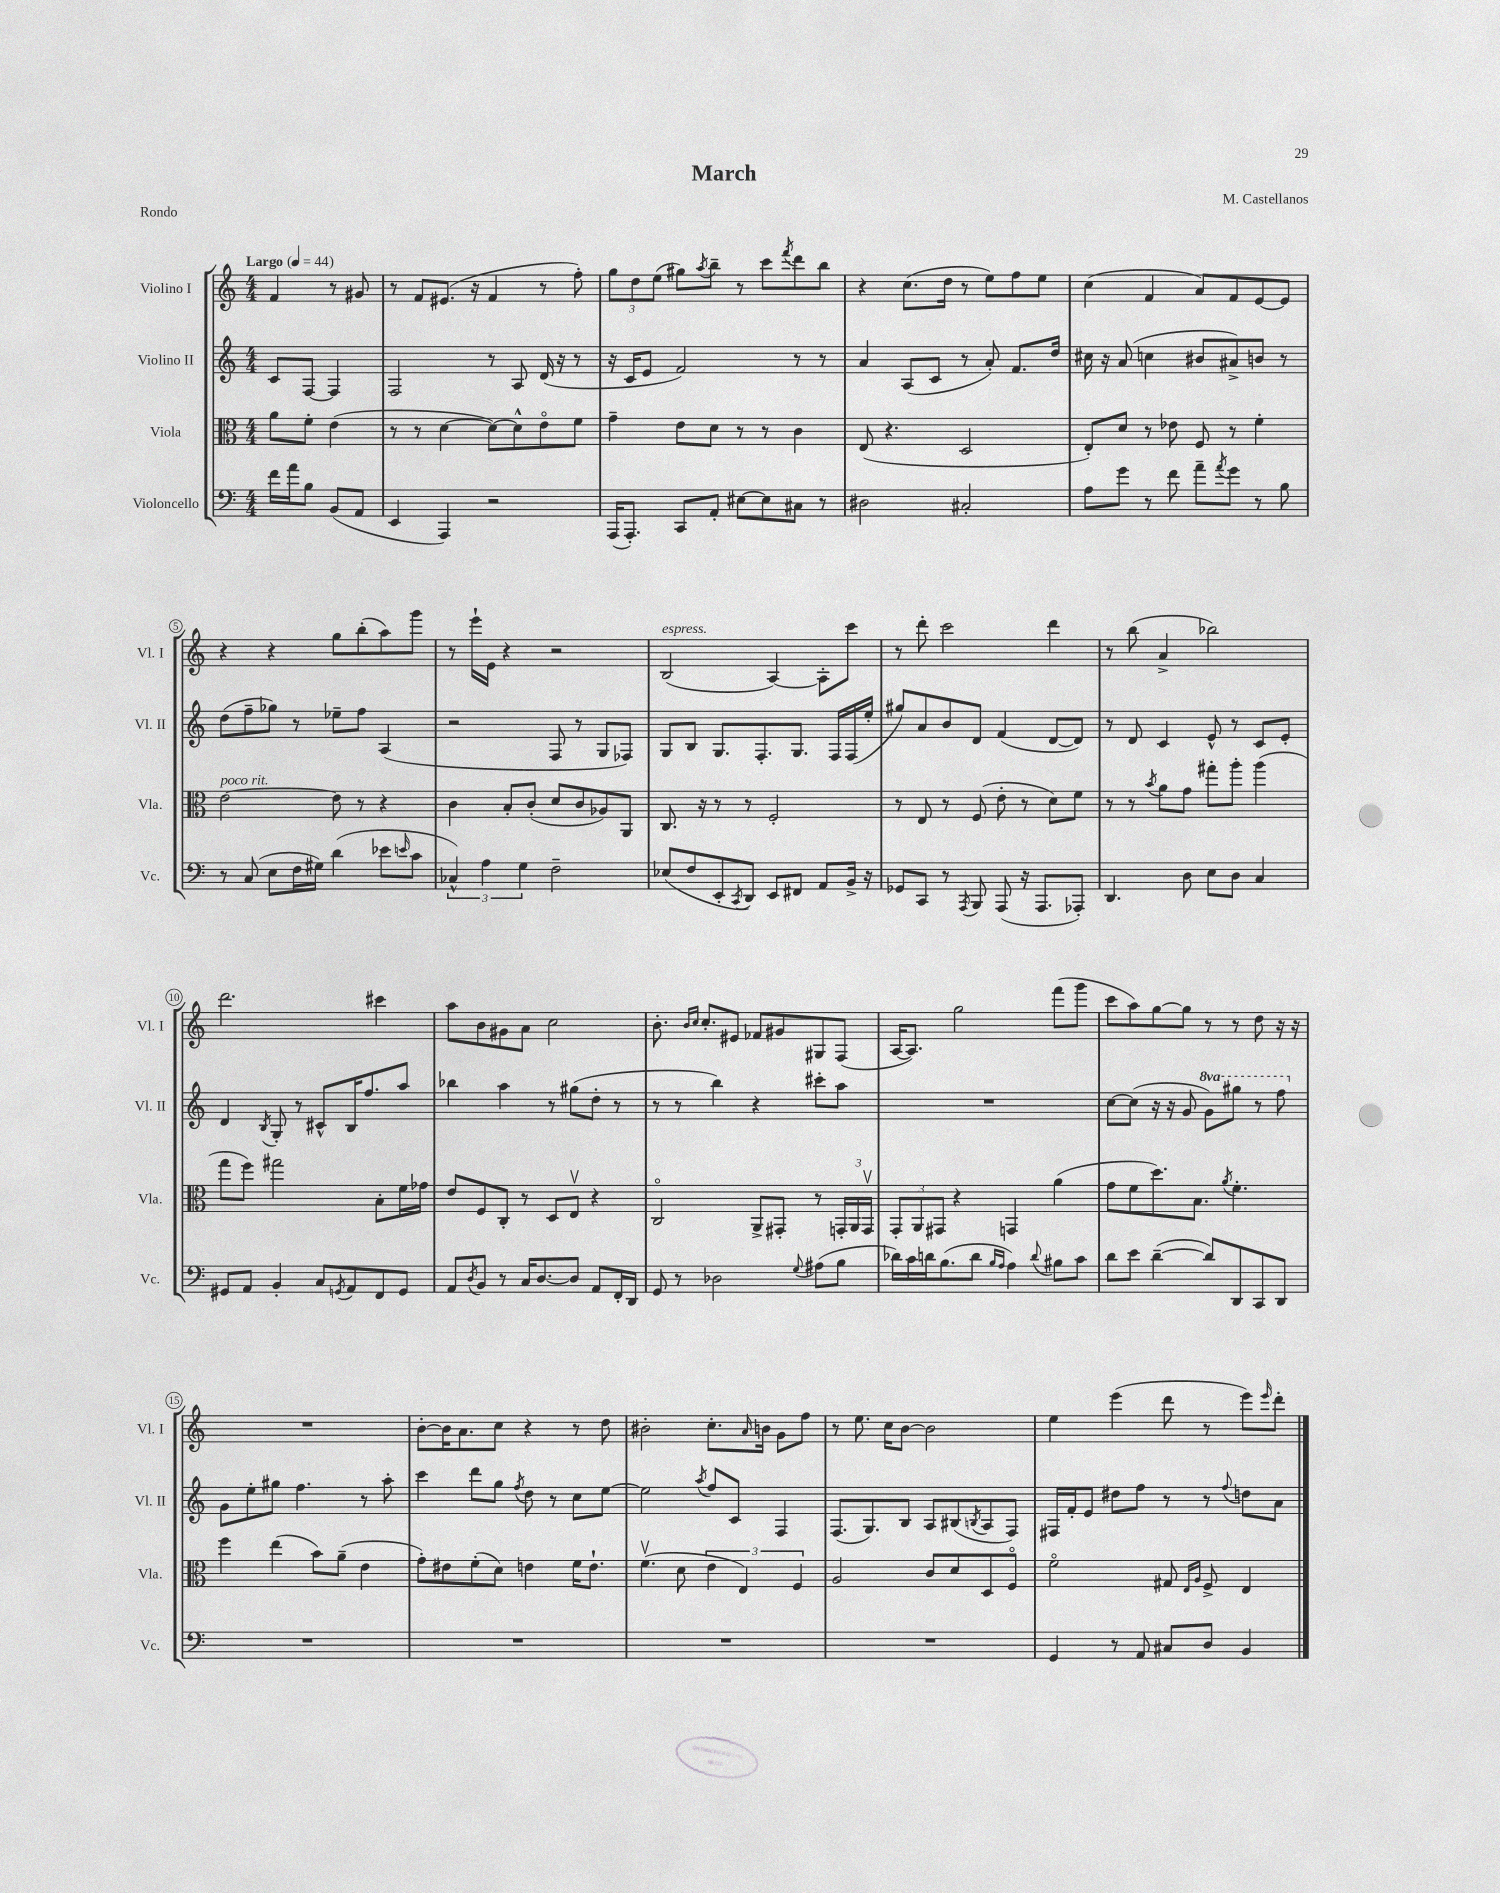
\header { title = "March" composer = "M. Castellanos" piece = "Rondo" }
<<
\new StaffGroup <<
\new Staff = "s0" \with { instrumentName = "Violino I" shortInstrumentName = "Vl. I" } {
    \clef treble \key c \major \numericTimeSignature \time 4/4 \partial 2 \tempo "Largo" 4 = 44
    f'4 r8 gis'8 |
    r8 f'8 eis'8.( r16 f'4 r8 f''8-.) |
    \tuplet 3/2 { g''8 d''8 e''8( } gis''8) \acciaccatura { a''8 } b''8-- r8 c'''8 \acciaccatura { f'''8 } d'''8 b''8 |
    r4 c''8.( d''16 r8 e''8) f''8 e''8 |
    c''4( f'4 a'8) f'8 e'8~ e'8 |
    r4 r4 g''8 b''8-.( a''8) g'''8 |
    r8 e'''16-! e'16 r4 r2 |
    b2^\markup { \italic "espress." }( a4~) a8-. c'''8 |
    r8 d'''8-. c'''2 d'''4 |
    r8 b''8( a'4-> bes''2) |
    d'''2. cis'''4 |
    a''8 b'8 gis'8 a'8 c''2 |
    b'8.-. \grace { b'16 c''16 } c''8.-. eis'8 fes'8 gis'8 gis8 f8( |
    a16~ a8.) g''2 f'''8( g'''8 |
    c'''8 a''8) g''8~ g''8 r8 r8 d''8 r16 r16 |
    R1 |
    b'8~-. b'16 a'8. c''8 r4 r8 d''8 |
    bis'2-. c''8.-. \grace { a'16 } b'16 g'8 f''8 |
    r8 e''8. c''16 b'8~ b'2 |
    e''4 e'''4( d'''8 r8 e'''8) \grace { e'''16 } d'''8-. \bar "|." |
}
\new Staff = "s1" \with { instrumentName = "Violino II" shortInstrumentName = "Vl. II" } {
    \clef treble \key c \major \numericTimeSignature \time 4/4 \set Staff.ottavationMarkups = #ottavation-simple-ordinals \partial 2
    c'8 f8~ f4 |
    f2 r8 a8 d'16( r16 r8 |
    r16 c'16 e'8 f'2) r8 r8 |
    a'4 a8( c'8 r8 a'8-.) f'8. d''16 |
    cis''16 r16 a'8( c''4 bis'8 ais'8->) b'8 r8 |
    d''8( f''8-- ges''8) r8 ees''8-- f''8 a4( |
    r2 f8 r8 g8 fes8) |
    g8 b8 g8. f8.-. g8. f16 f16( e''16-. |
    gis''8) a'8 b'8 d'8 f'4( d'8~ d'8) |
    r8 d'8 c'4 e'8-^ r8 c'8 e'8-. |
    d'4 \acciaccatura { b8 } g8-. r8 cis'8-^ b16 f''8. a''8 |
    bes''4 a''4 r8 gis''8( d''8-. r8 |
    r8 r8 b''4) r4 cis'''8-. a''8 |
    R1 |
    c''8~ c''8( r16 r16 g'8 \ottava #1 g''8) gis'''8 r8 f'''8 \ottava #0 |
    g'8 e''8-. gis''8 f''4. r8 a''8-. |
    c'''4 d'''8 g''8 \acciaccatura { f''8 } d''8 r8 c''8 e''8~ |
    e''2 \acciaccatura { a''8 } f''8 c'8 f4 |
    f8.( g8.) b8 a8 bis8( \acciaccatura { b8 } a8 f8) |
    fis16 f'16-. e'8 dis''8 f''8 r8 r8 \appoggiatura { f''8 } d''8 a'8 \bar "|." |
}
\new Staff = "s2" \with { instrumentName = "Viola" shortInstrumentName = "Vla." } {
    \clef alto \key c \major \numericTimeSignature \time 4/4 \partial 2
    a'8 f'8-. e'4( |
    r8 r8 d'4~ d'8~) d'8-^ e'8\flageolet f'8 |
    g'4-- e'8 d'8 r8 r8 c'4 |
    e8( r4. d2 |
    e8-.) d'8 r8 ees'8 f8 r8 f'4-. |
    e'2~^\markup { \italic "poco rit." } e'8 r8 r4 |
    c'4 b8-. c'8-.( d'8 c'8 aes8) a,8 |
    c8. r16 r8 r8 f2-. |
    r8 e8 r8 f8( e'8-. r8 d'8) f'8 |
    r8 r8 \acciaccatura { b'8 } a'8 g'8 gis''8-. a''8-. a''4( |
    g''8 f''8) gis''2 b8-. f'16 ges'16 |
    e'8 f8 c8-. r8 d8 e8\upbow r4 |
    c2\flageolet a,8-> gis,8-. r8 \tuplet 3/2 { g,16-. a,16 g,16\upbow } |
    \tuplet 3/2 { g,8-. a,8 gis,8 } r4 g,4 a'4( |
    g'8 f'8 d''8.) b8. \acciaccatura { a'8 } f'4.-. |
    f''4 e''4( b'8) a'8--( e'4 |
    g'8-.) eis'8 f'8-.( d'8) e'4 f'16 e'8.-! |
    f'4.\upbow( d'8 \tuplet 3/2 { e'4 e4) f4 } |
    a2 c'8 d'8 d8 f8\flageolet |
    f'2\flageolet gis8 \grace { e16 a16 } f8-> e4 \bar "|." |
}
\new Staff = "s3" \with { instrumentName = "Violoncello" shortInstrumentName = "Vc." } {
    \clef bass \key c \major \numericTimeSignature \time 4/4 \partial 2
    f'16 a'16 b8 b,8( a,8 |
    e,4 a,,4) r2 |
    a,,16( a,,8.-.) c,8 a,8-. eis8~ eis8 cis8 r8 |
    dis2 cis2-. |
    a8 g'8 r8 f'8 a'8-- \acciaccatura { a'8 } g'8 r8 b8 |
    r8 c8( e8 f16 gis16) d'4( ees'8 \grace { e'16 } c'8 |
    \tuplet 3/2 { ces4-^) a4 g4 } f2-- |
    ees8( f8 e,8-. \acciaccatura { c,8 } d,8) e,8 fis,8 a,8 b,16-> r16 |
    ges,8 c,8 r8 \acciaccatura { a,,8 } b,,8 a,,8( r16 a,,8. aes,,8-.) |
    d,4. d8 e8 d8 c4 |
    gis,8 a,8 b,4-. c8 \acciaccatura { g,8 } a,8 f,8 g,8 |
    a,8 \acciaccatura { d8 } b,8 r8 c16 d8.~ d8 a,8 f,16-. d,16 |
    g,8 r8 des2 \appoggiatura { g8 } ais8( b8 |
    des'16) c'16 d'16 b8.( d'8 \grace { b16 a16 } a4) \appoggiatura { d'8 } bis8 c'8 |
    d'8 e'8 d'4~--( d'8) d,8 c,8 d,8 |
    R1 |
    R1 |
    R1 |
    R1 |
    g,4 r8 a,8 cis8 d8 b,4 \bar "|." |
}
>>
>>
\layout { \context { \Score \override BarNumber.stencil = #(make-stencil-circler 0.1 0.3 ly:text-interface::print) } }
